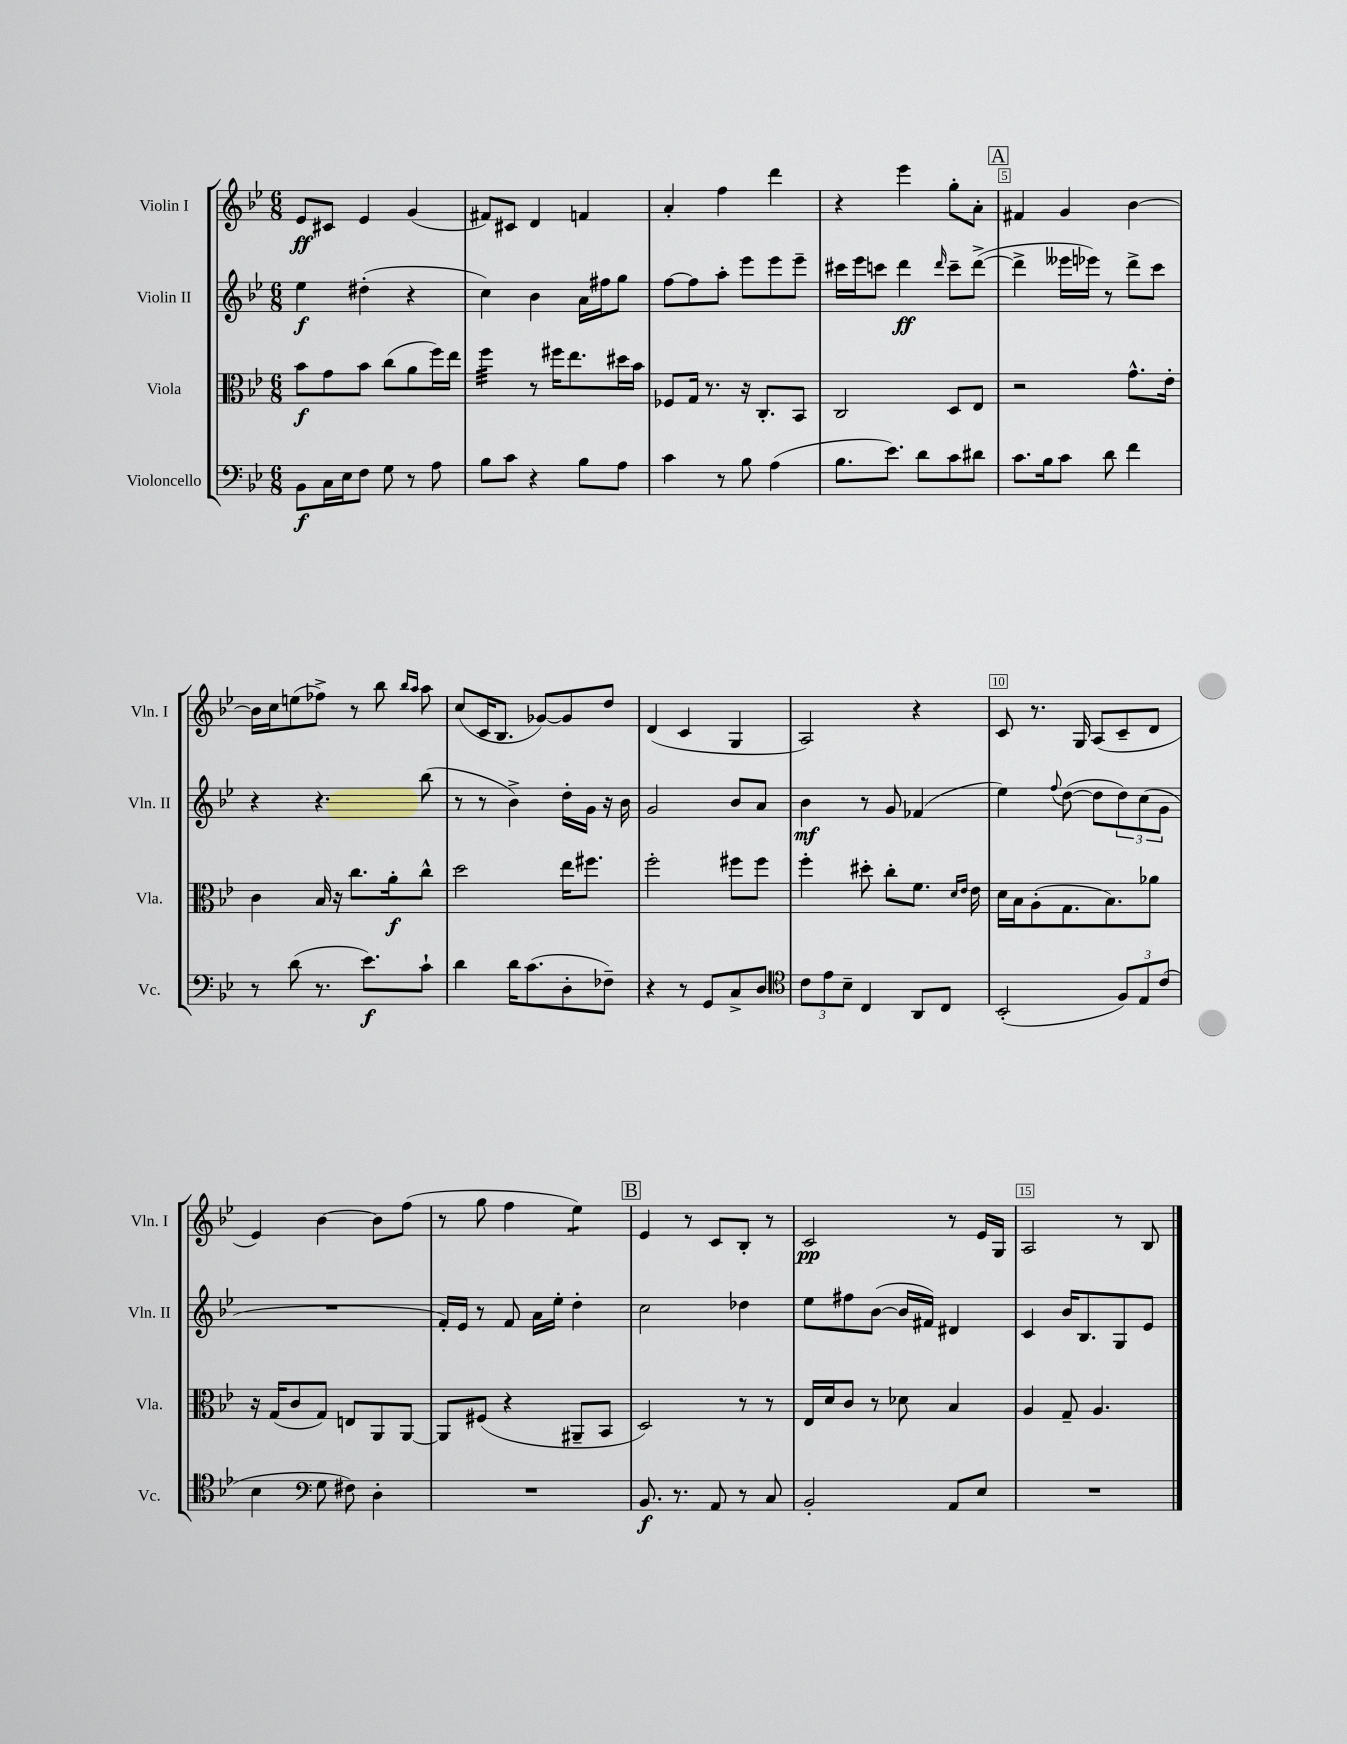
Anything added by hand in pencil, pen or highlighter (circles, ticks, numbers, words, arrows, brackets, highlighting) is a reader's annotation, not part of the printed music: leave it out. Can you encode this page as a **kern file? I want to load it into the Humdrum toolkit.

**kern	**kern	**kern	**kern
*staff4	*staff3	*staff2	*staff1
*clefF4	*clefC3	*clefG2	*clefG2
*k[b-e-]	*k[b-e-]	*k[b-e-]	*k[b-e-]
*M6/8	*M6/8	*M6/8	*M6/8
8BB-\L	8b-\L	4ee-\	8e-/L
16C\L	8g\	.	8c#/J
16E-\J	.	.	.
8F\J	8b-\J	(4dd#'\	4e-/
8G\	(8cc\L	.	.
8r	8a\	4r	(4g/
8A\	16ff\L)	.	.
.	16ee-\JJ	.	.
=	=	=	=
8B-\L	4ff\	4cc\)	8f#/L)
8c\J	.	.	8c#/J
4r	8r	4b-\	4d/
.	16ff#\LK	.	.
.	8.ee-\	.	.
8B-\L	.	16a\LL	4f/
.	.	16ff#\J	.
8A\J	16dd#\L	8gg\J	.
.	16b-\JJ	.	.
=	=	=	=
4c\	8F-/L	[8ff\L	4a'/
.	16G/Jk	8ff\]	.
.	8.r	.	.
8r	.	8aa'\J	4ff\
8B-\	16r	8eee-\L	.
.	8.C'/L	.	.
(4A\	.	8eee-\	4ddd\
.	8BB-/J	8eee-~\J	.
=	=	=	=
8.B-\L	2C/	16ccc#\LL	4r
.	.	16eee-\J	.
.	.	8ccc\J	.
8.e-\J)	.	.	.
.	.	4ddd\	4eee-\
8d\L	.	.	.
.	.	16qqddd/	.
8c\	8D/L	8ccc~\L	8gg'\L
8d#\J	8E-/J	([8ddd^\J	8a'\J
=	=	=	=
8.c\L	2r	4ddd^\]	4f#/
16B-\k	.	.	.
8c\J	.	16eee--\LL	4g/
.	.	16eee-\JJ)	.
8d\	.	8r	.
4f\	8.g^^\L	8ddd^\L	[4b-\
.	.	8ccc\J	.
.	16e-'\Jk	.	.
=	=	=	=
8r	4c\	4r	16b-\]LL
.	.	.	16cc\J
(8d\	.	.	(8ee\
8.r	16B-/	4.r	8ff-^\J)
.	16r	.	.
.	8.cc\L	.	8r
8.e-\L)	.	.	.
.	.	.	8bb-\
.	16a'\k	.	.
.	.	.	16qqbb-/LL
.	.	.	16qqaa/JJ
8c`\J	8cc^^\J	(8bb-\	8aa\
=	=	=	=
4d\	2dd\	8r	(8cc/L
.	.	8r	16c/K
.	.	.	8.B-/J
16d\LK	.	4b-^\)	.
(8.c\	.	.	.
.	.	.	[8g-/L)
8D'\	16ee-\LK	16dd'\LL	8g-/]
.	8.ff#\J	16g\JJ	.
8F-~\J)	.	16r	8dd/J
.	.	16b-\	.
=	=	=	=
4r	2ff'\	2g/	(4d/
8r	.	.	4c/
8GG/L	.	.	.
8C^/	8ff#\L	8b-/L	4G/
8D/J	8ff#\J	8a/J	.
=	=	=	=
*clefC4	*	*	*
12c\L	4ff'\	4b-\	2A/)
12e-\	.	.	.
12B-~\J	.	.	.
4C/	8dd#'\	8r	.
.	8cc'\L	8g/	.
8AA/L	8.f\J	(4f-/	4r
8C/J	.	.	.
.	16qqd/LL	.	.
.	16qqe-/JJ	.	.
.	16e-\	.	.
=	=	=	=
(2BB-'/	16d\LL	4ee-\)	8c/
.	16B-\J	.	.
.	(8A'\	.	8.r
.	.	8qqff/	.
.	8.G\	([8dd\	.
.	.	.	16G/
.	.	8dd\]L	(8A/L
.	8.B-\)	.	.
12F/L)	.	12dd\)	8c~/
12E-/	.	(12cc\	.
.	8a-\J	.	8d/J
(12c/J	.	12g\J	.
=	=	=	=
4B-\	16r	2.r	4e-/)
.	(16G/LK	.	.
.	8c/	.	.
*clefF4	*	*	*
8G\	8G/J)	.	[4b-\
8F#\)	8E/L	.	.
4D'\	8AA/	.	8b-\]L
.	[8AA/J	.	(8ff\J
=	=	=	=
2.r	8AA/]L	16f'/LL)	8r
.	.	16e-/JJ	.
.	(8F#/J	8r	8gg\
.	4r	8f/	4ff\
.	.	16a\LL	.
.	.	16ee-'\JJ	.
.	8AA#~/L	4dd'\	4ee-\)
.	8BB-/J	.	.
=	=	=	=
8.BB-/	2D/)	2cc\	4e-/
8.r	.	.	.
.	.	.	8r
8AA/	.	.	8c/L
8r	8r	4dd-\	8B-'/J
8C/	8r	.	8r
=	=	=	=
2BB-'/	16E-/LL	8ee-\L	2c/
.	16d/J	.	.
.	8c/J	8ff#\	.
.	8r	([8b-\J	.
.	8d-\	16b-/]LL	.
.	.	16f#/JJ)	.
8AA/L	4B-/	4d#/	8r
8E-/J	.	.	16e-/LL
.	.	.	16G/JJ
=	=	=	=
2.r	4A/	4c/	2A/
.	8G~/	16b-/LK	.
.	.	8.B-/	.
.	4.A/	.	.
.	.	8G/	8r
.	.	8e-/J	8B-/
==	==	==	==
*-	*-	*-	*-
